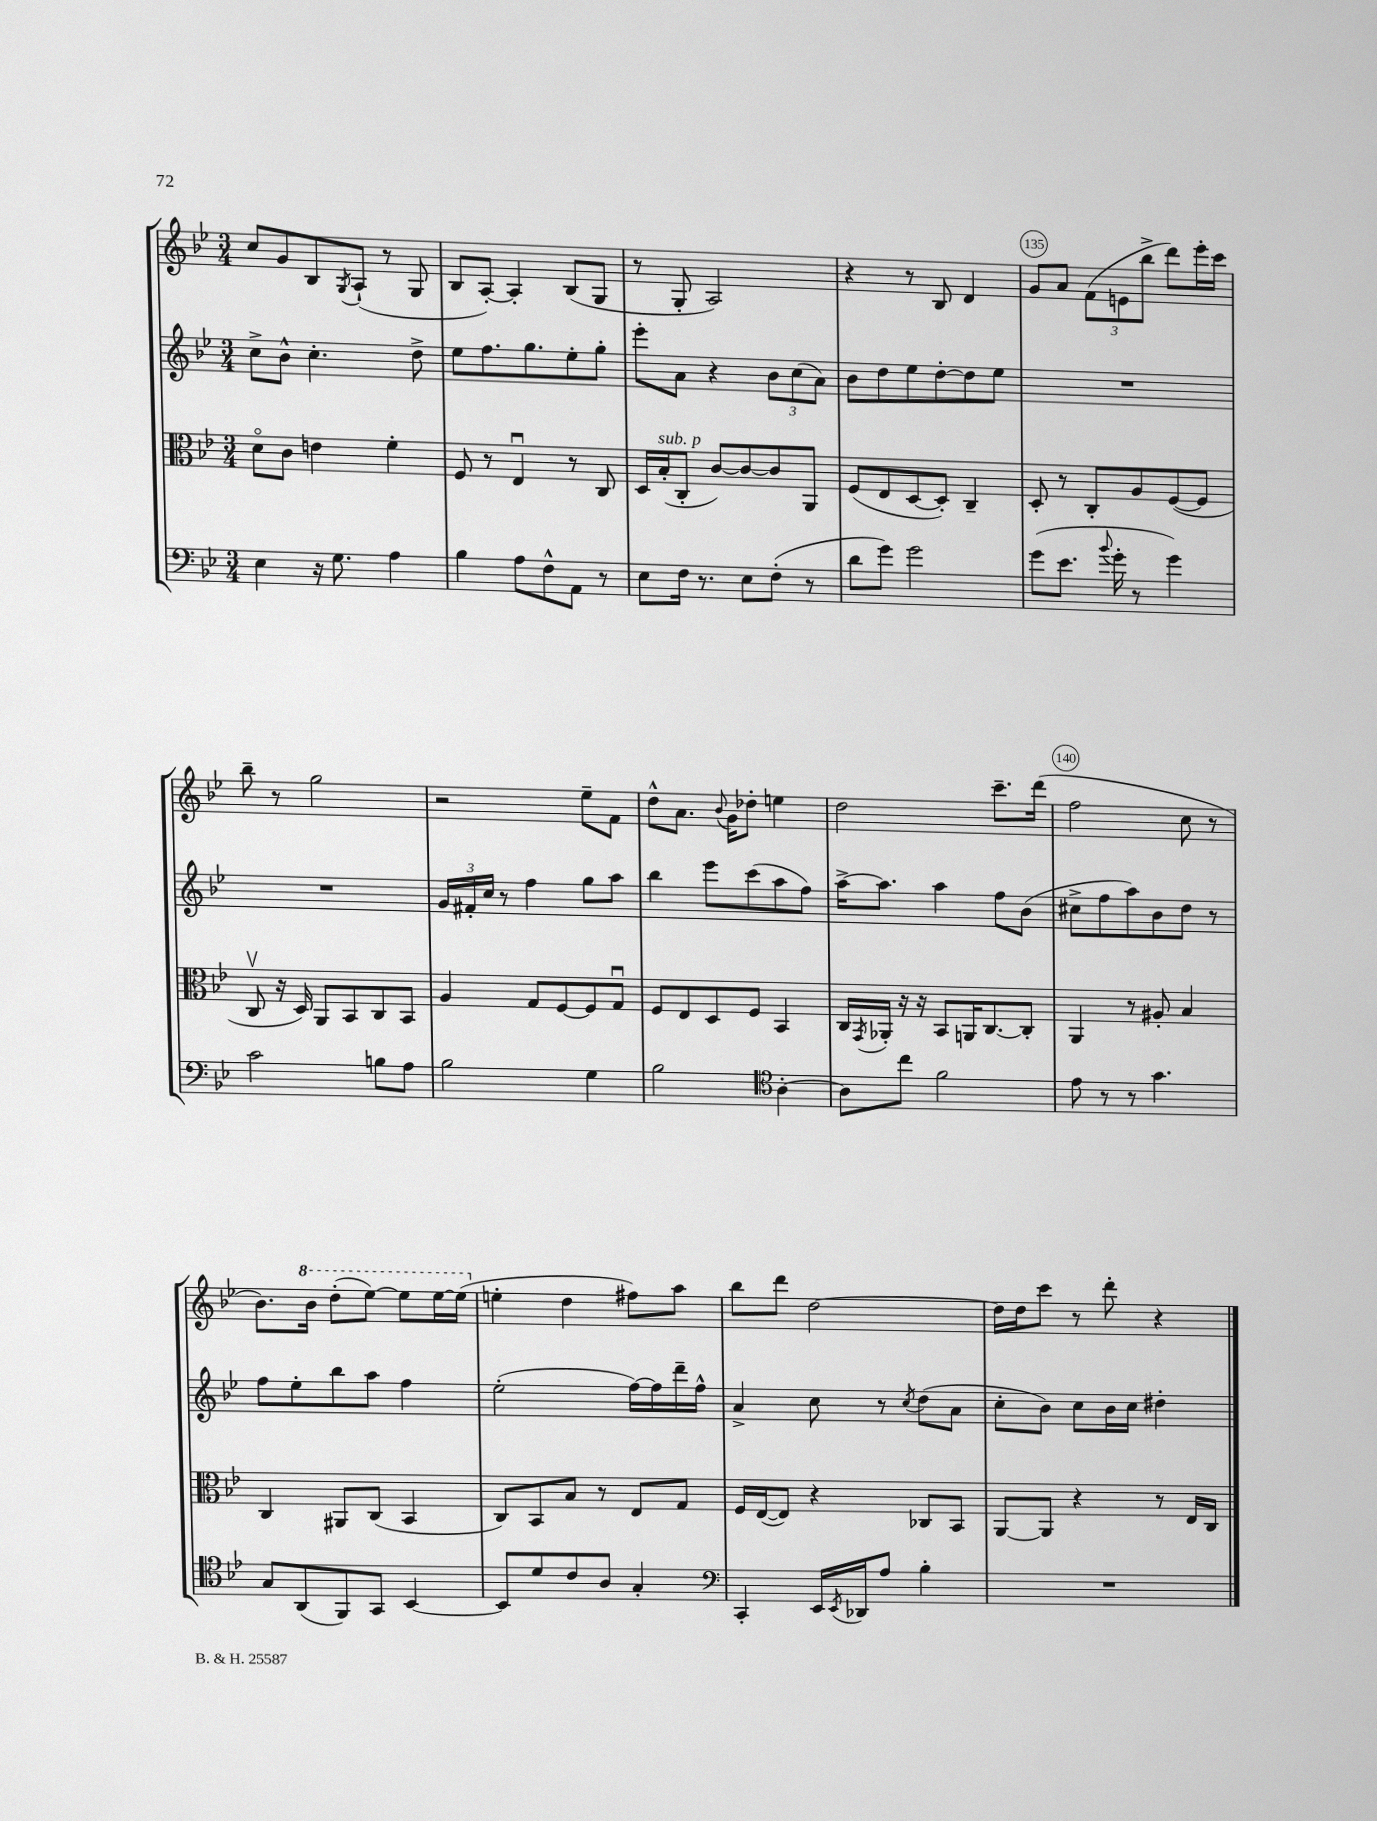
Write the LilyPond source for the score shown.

<<
\new StaffGroup <<
\new Staff = "s0" {
    \clef treble \key bes \major \numericTimeSignature \time 3/4
    c''8 g'8 bes8 \acciaccatura { g8 } a8-!( r8 g8 |
    bes8 a8~-.) a4-. bes8( g8 |
    r8 g8-. a2) |
    r4 r8 bes8 d'4 |
    g'8 a'8 \tuplet 3/2 { f'8( e'8 bes''8-> } d'''8) ees'''16-. c'''16 |
    bes''8-- r8 g''2 |
    r2 ees''8-- f'8 |
    d''8-^ a'8. \appoggiatura { bes'8 } g'16 des''8-. e''4 |
    d''2 c'''8.-- d'''16( |
    f''2 c''8 r8 |
    bes'8.) \ottava #1 bes''16 d'''8-.( ees'''8~) ees'''8 ees'''16~ ees'''16( \ottava #0 |
    e''4-. d''4 fis''8) a''8 |
    bes''8 d'''8 d''2~ |
    d''16 d''16 c'''8 r8 d'''8-. r4 \bar "|." |
}
\new Staff = "s1" {
    \clef treble \key bes \major \numericTimeSignature \time 3/4
    c''8-> bes'8-^ c''4.-. d''8-> |
    ees''8 f''8. g''8. ees''8-. g''8-. |
    ees'''8-. a'8 r4 \tuplet 3/2 { bes'8 c''8( a'8) } |
    bes'8 d''8 ees''8 d''8~-. d''8 ees''8 |
    R2. |
    R2. |
    \tuplet 3/2 { g'16 fis'16-. c''16 } r8 f''4 g''8 a''8 |
    bes''4 ees'''8 c'''8( a''8 f''8) |
    a''16~-> a''8. a''4 f''8 bes'8( |
    cis''8-> f''8 a''8) bes'8 d''8 r8 |
    f''8 ees''8-. bes''8 a''8 f''4 |
    ees''2-.( f''16~) f''16 d'''16-- f''16-^ |
    a'4-> c''8 r8 \acciaccatura { c''8 } d''8( a'8 |
    c''8-. bes'8) c''8 bes'16 c''16 dis''4-. \bar "|." |
}
\new Staff = "s2" {
    \clef alto \key bes \major \numericTimeSignature \time 3/4
    d'8\flageolet c'8 e'4 f'4-. |
    f8 r8 ees4\downbow r8 c8 |
    d16 bes16-.^\markup { \italic "sub. p" }( c8-. c'8~) c'8~ c'8 a,8 |
    f8( ees8 d8~ d8-.) c4-- |
    d8-. r8 c8-. a8 f8~( f8 |
    c8\upbow r16 d16) a,8 bes,8 c8 bes,8 |
    a4 g8 f8~ f8 g8\downbow |
    f8 ees8 d8 f8 bes,4 |
    c16 \acciaccatura { g,8 } aes,16-. r16 r16 bes,8 a,16 c8.~ c8-. |
    a,4 r8 ais8-. bes4 |
    c4 ais,8 c8( bes,4 |
    c8) bes,8 bes8 r8 ees8 g8 |
    f16 ees16~( ees8) r4 ces8 bes,8 |
    a,8~ a,8 r4 r8 ees16 c16 \bar "|." |
}
\new Staff = "s3" {
    \clef bass \key bes \major \numericTimeSignature \time 3/4
    ees4 r16 g8. a4 |
    bes4 a8 f8-^ a,8 r8 |
    ees8 f16 r8. ees8 f8-.( r8 |
    d'8 g'8) g'2 |
    g'8( ees'8. \appoggiatura { bes'8 } g'16-. r8 g'4) |
    c'2 b8 a8 |
    bes2 g4 |
    bes2 \clef tenor a4~-. |
    a8 c''8 f'2 |
    ees'8 r8 r8 g'4. |
    g8 a,8( f,8) g,8 bes,4~ |
    bes,8 d'8 c'8 a8 g4-. |
    \clef bass c,4-. ees,16 \acciaccatura { ees,8 } des,16 a8 bes4-. |
    R2. \bar "|." |
}
>>
>>
\layout { \context { \Score currentBarNumber = #131 \override BarNumber.break-visibility = ##(#f #t #t) barNumberVisibility = #(every-nth-bar-number-visible 5) \override BarNumber.stencil = #(make-stencil-circler 0.1 0.3 ly:text-interface::print) } }
